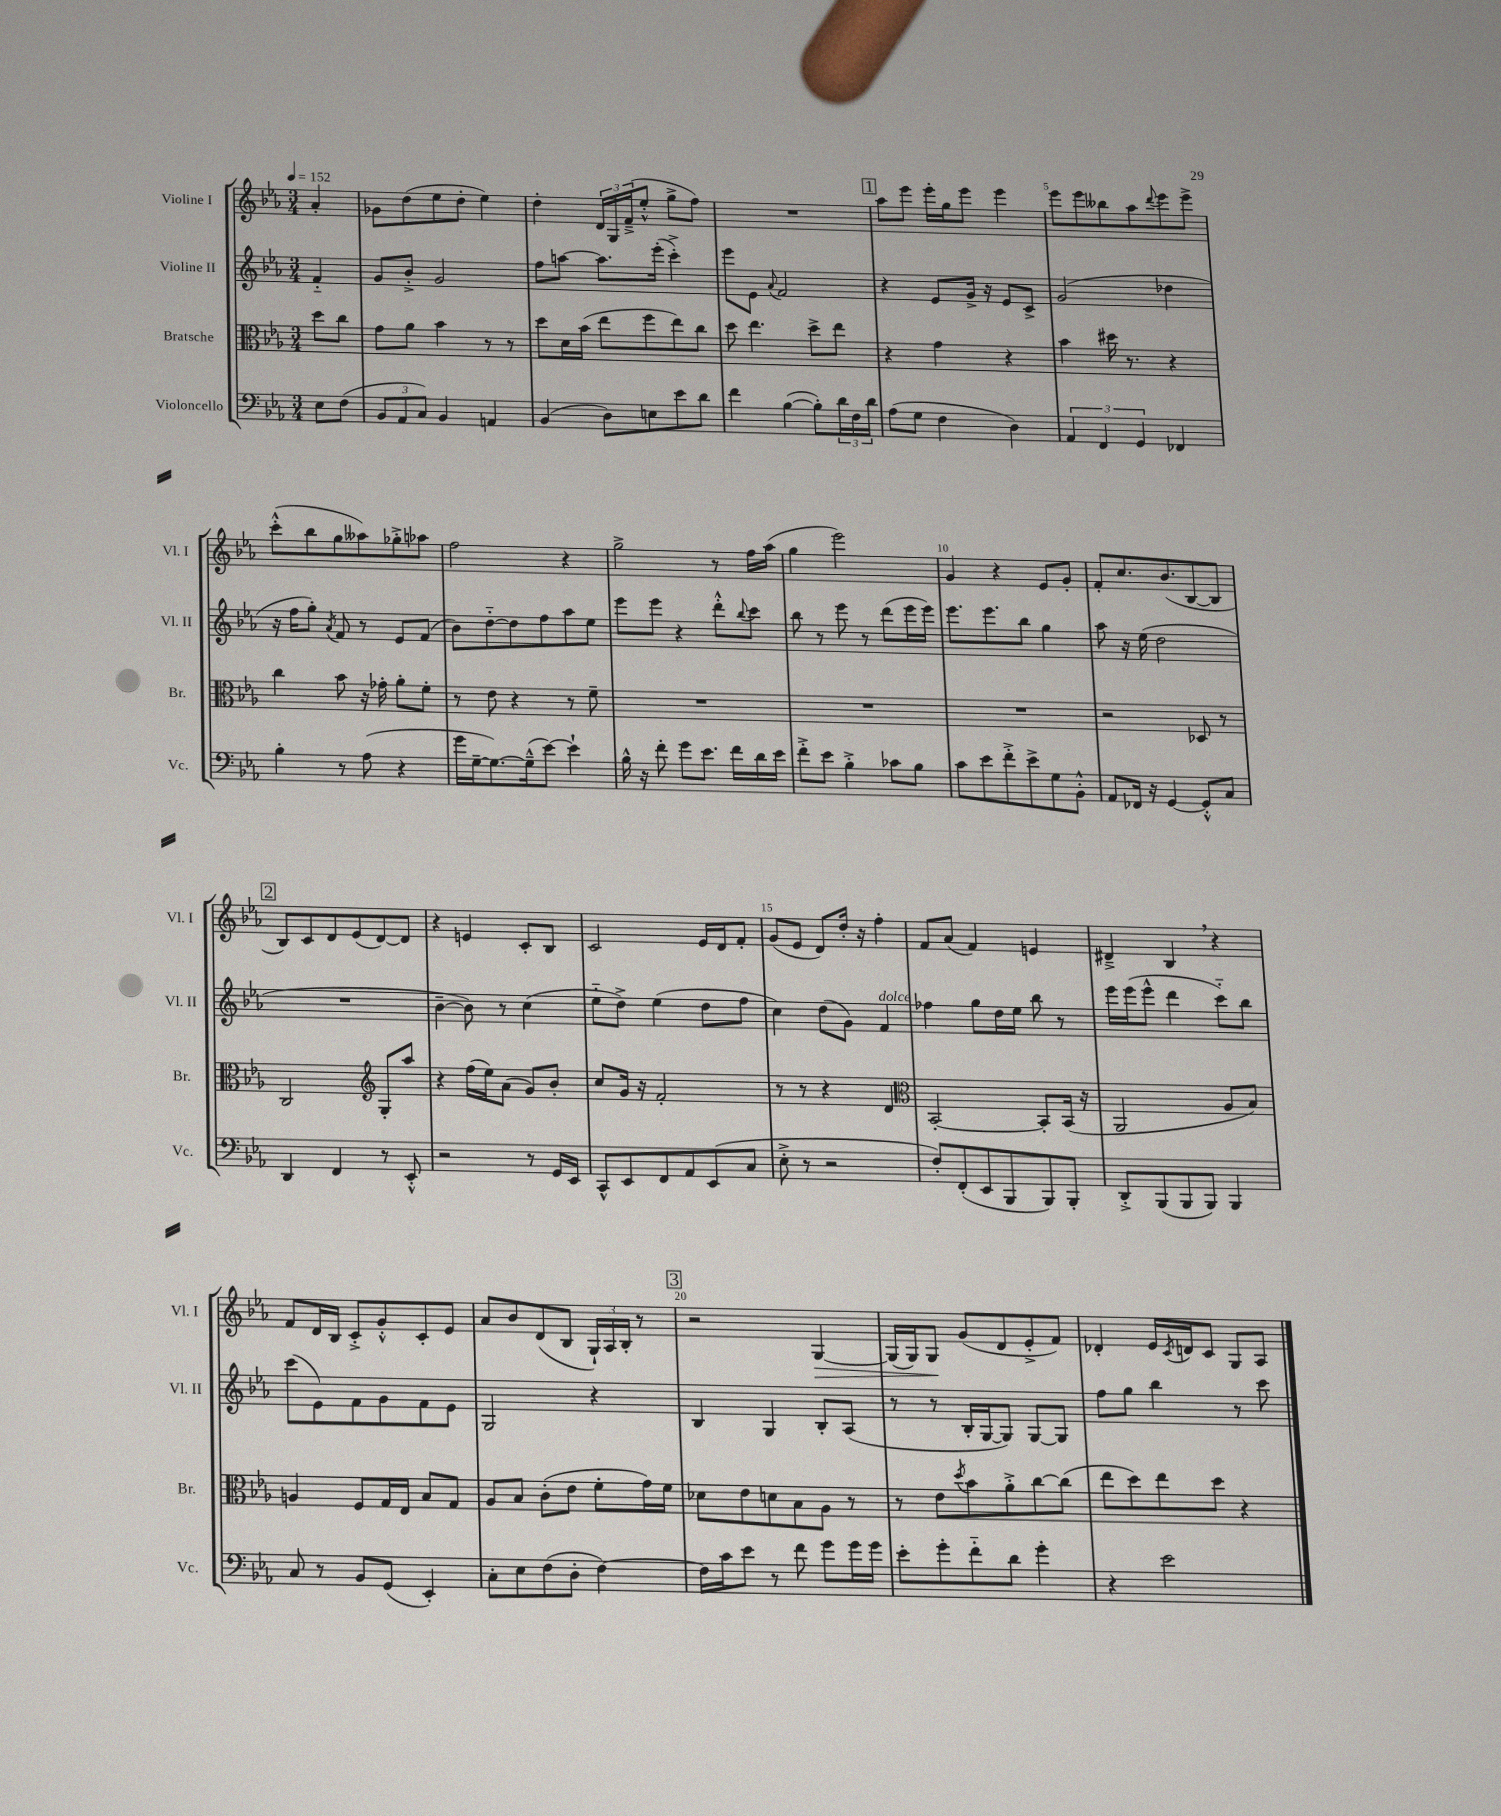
<<
\new StaffGroup <<
\new Staff = "s0" \with { instrumentName = "Violine I" shortInstrumentName = "Vl. I" } {
    \clef treble \key ees \major \numericTimeSignature \time 3/4 \partial 4 \tempo 4 = 152
    aes'4-. |
    ges'8 d''8( ees''8 d''8-. ees''4) |
    d''4-. \tuplet 3/2 { d'16 g16 f'16--->( } ees''8-.-^ g''8-> f''8) |
    R2. |
    \mark \markup { \box "1" } aes''8 ees'''8 ees'''16-. g''16 ees'''8 ees'''4 |
    ees'''8 ees'''8 beses''8 aes''8 \appoggiatura { d'''8 } ees'''8 ees'''8-> |
    c'''8-.-^( bes''8 g''8 aeses''8) ges''8-.-> aes''8 |
    f''2 r4 |
    g''2-> r8 f''16 aes''16( |
    g''4 ees'''2) |
    g'4 r4 ees'8 g'8-. |
    f'8-. c''8. bes'8.( bes8~ bes8 |
    \mark \markup { \box "2" } bes8) c'8 d'8 ees'8( d'8~) d'8 |
    r4 e'4 c'8-. bes8 |
    c'2 ees'16 d'16 f'8-. |
    g'8( ees'8 d'8) d''16-. r16 f''4-. |
    f'8 aes'8( f'4) e'4 |
    dis'4---> bes4 \breathe r4 |
    f'8 d'16 bes16 c'8-.-> g'8-.-^ c'8-. ees'8 |
    aes'8 bes'8 d'8( bes8 \tuplet 3/2 { g16-!) aes16 bes16-. } r8 |
    \mark \markup { \box "3" } r2 g4~\> |
    g16( g16) g8\! g'8( d'8 ees'8-.-> f'8) |
    des'4-. ees'16 \acciaccatura { c'8 } d'16 c'8 g8 aes8 \bar "|." |
}
\new Staff = "s1" \with { instrumentName = "Violine II" shortInstrumentName = "Vl. II" } {
    \clef treble \key ees \major \numericTimeSignature \time 3/4 \partial 4
    f'4-_ |
    g'8 bes'8-.-> g'2 |
    f''8 a''8~ a''8. ees'''16-.( c'''4-.->) |
    ees'''8 ees'8 \appoggiatura { aes'8 } f'2 |
    \mark \markup { \box "1" } r4 ees'8 g'16-> r16 ees'8 c'8-> |
    g'2( des''4 |
    r16 f''16 g''8-.) \acciaccatura { aes'8 } f'8 r8 ees'8 f'8( |
    bes'8) d''8~-_ d''8 f''8 aes''8 ees''8 |
    ees'''8 ees'''8 r4 d'''8-.-^ \appoggiatura { bes''8 } c'''8 |
    bes''8 r8 ees'''8 r8 d'''8( ees'''16 ees'''16) |
    ees'''8. ees'''8. bes''8 g''4 |
    aes''8 r16 ees''16( d''2 |
    \mark \markup { \box "2" } R2. |
    bes'4~-- bes'8) r8 c''4( |
    ees''8-_ d''8->) ees''4( d''8 f''8 |
    c''4) d''8( g'8) f'4^\markup { \italic "dolce" } |
    fes''4 g''8 d''16 ees''16 bes''8 r8 |
    ees'''16 ees'''16( ees'''8-^ d'''4 c'''8-_) bes''8 |
    c'''8( ees'8) f'8 g'8 f'8 ees'8 |
    g2 r4 |
    \mark \markup { \box "3" } bes4 g4 bes8-. aes8( |
    r8 r8 bes16-. g16~ g8) g8~ g8 |
    f''8 g''8 bes''4 r8 c'''8 \bar "|." |
}
\new Staff = "s2" \with { instrumentName = "Bratsche" shortInstrumentName = "Br." } {
    \clef alto \key ees \major \numericTimeSignature \time 3/4 \partial 4
    d''8 c''8 |
    g'8 aes'8 bes'4 r8 r8 |
    d''8 d'16 bes'16( ees''8 f''8 ees''8) c''8 |
    d''8 ees''4. d''8-> ees''8 |
    \mark \markup { \box "1" } r4 g'4 r4 |
    bes'4 dis''16 r8. r4 |
    c''4 bes'8 r16 ges'16-. aes'8-. f'8-. |
    r8 ees'8 r4 r8 f'8-- |
    R2. |
    R2. |
    R2. |
    r2 des8 r8 |
    \mark \markup { \box "2" } c2 \clef treble g8-. aes''8 |
    r4 f''16( ees''16) aes'8( g'8) bes'8-. |
    c''8 g'16 r16 f'2-. |
    r8 r8 r4 d'4 |
    \clef alto bes,2~-. bes,8-. bes,16( r16 |
    aes,2 aes8 bes8) |
    a4 f8 g16 ees16 bes8 g8 |
    aes8 bes8 c'8-.( ees'8 f'8-. g'16) f'16 |
    \mark \markup { \box "3" } des'8 ees'8 d'8 bes8 aes8 r8 |
    r8 ees'8 \acciaccatura { d''8 } bes'8 aes'8-.-> c''8~ c''8( |
    ees''8 d''8) ees''8 d''8 r4 \bar "|." |
}
\new Staff = "s3" \with { instrumentName = "Violoncello" shortInstrumentName = "Vc." } {
    \clef bass \key ees \major \numericTimeSignature \time 3/4 \partial 4
    ees8 f8( |
    \tuplet 3/2 { bes,8 aes,8 c8) } bes,4 a,4 |
    bes,4( d8) e8 ees'8 d'8 |
    f'4 bes4~( bes8-.) \tuplet 3/2 { d'16 f16 d'16 } |
    \mark \markup { \box "1" } aes8( g8 f4 d4) |
    \tuplet 3/2 { aes,4 f,4 g,4 } fes,4 |
    bes4-. r8 aes8( r4 |
    g'16 g16~-- g8.~) g16---^( ees'8~) ees'4-! |
    bes16-^ r16 f'8-. g'8 ees'8. f'16 d'16 ees'16 |
    f'8-.-> ees'8 bes4-.-> ces'8 bes8 |
    c'8 ees'8 f'8-.-> ees'8-> g8 bes,8-.-^ |
    aes,8 fes,16 r16 g,4~ g,8-.-^ c8 |
    \mark \markup { \box "2" } d,4 f,4 r8 ees,8-.-^ |
    r2 r8 g,16 ees,16 |
    c,8-^ ees,8 f,8 aes,8 ees,8( c8 |
    ees8-.-> r8 r2 |
    f8-.) f,8-.( ees,8 bes,,8 bes,,8) bes,,8-. |
    d,8-.-> bes,,8( bes,,8 bes,,8) bes,,4 |
    c8 r8 bes,8 g,8( ees,4-.) |
    c8-. ees8 f8( d8-. f4~) |
    \mark \markup { \box "3" } f16 c'16 ees'8 r8 f'8 g'8 g'16 g'16 |
    ees'8-. g'8-. f'8-_ d'8 g'4-. |
    r4 ees'2 \bar "|." |
}
>>
>>
\layout { \context { \Score \override BarNumber.break-visibility = ##(#f #t #t) barNumberVisibility = #(every-nth-bar-number-visible 5) } }
